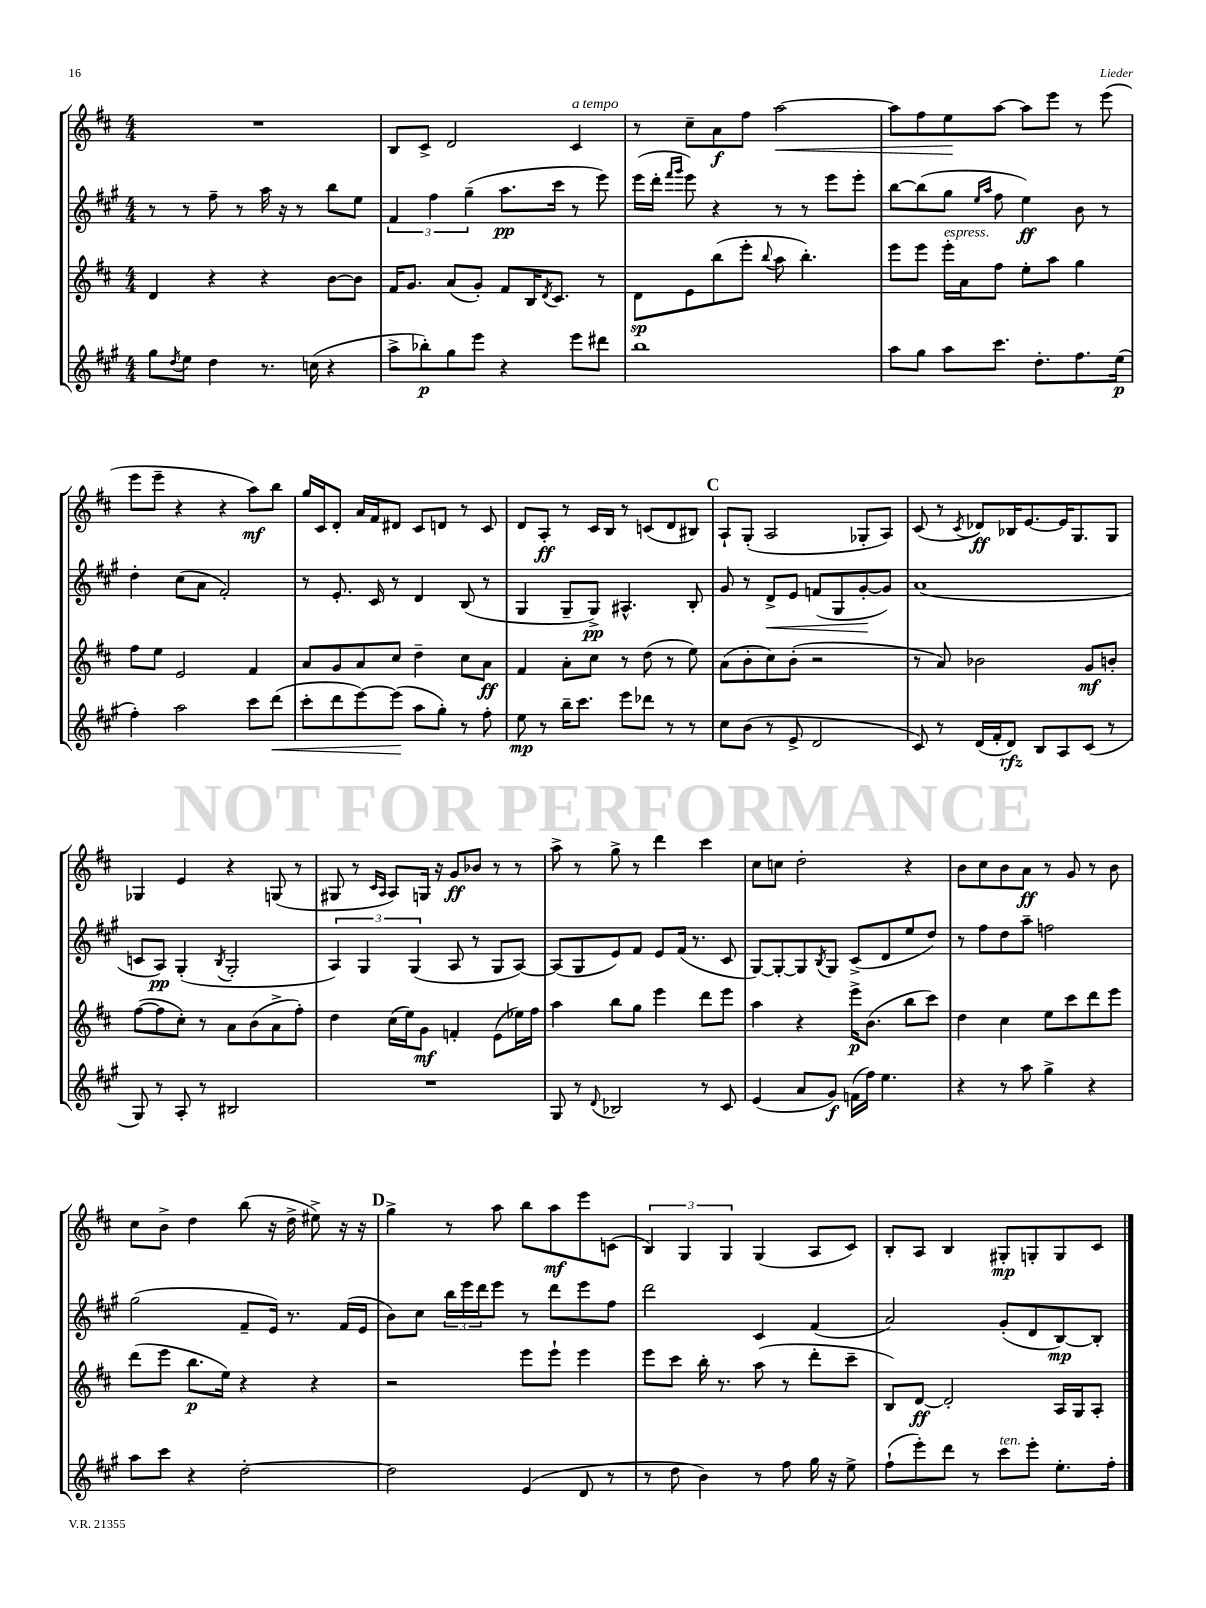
<<
\new StaffGroup <<
\new Staff = "s0" {
    \clef treble \key d \major \numericTimeSignature \time 4/4
    R1 |
    b8 cis'8-> d'2 cis'4^\markup { \italic "a tempo" } |
    r8 cis''8-- a'8\f fis''8 a''2~\< |
    a''8 fis''8 e''8\! a''8~ a''8 e'''8 r8 e'''8( |
    e'''8 e'''8-- r4 r4 a''8\mf) b''8 |
    g''16 cis'16 d'8-. a'16 fis'16 dis'8 cis'8 d'8 r8 cis'8 |
    d'8 a8-.\ff r8 cis'16 b16 r8 c'8( d'8 bis8) |
    \mark \markup { \bold "C" } a8-! g8-.( a2 ges8-. a8) |
    cis'8( r8 \acciaccatura { cis'8 } des'8\ff) bes16 e'8.~ e'16 g8. g8 |
    ges4 e'4 r4 g8( r8 |
    gis8 r8 \grace { cis'16 a16 } a8) g16 r16 g'8\ff bes'8 r8 r8 |
    a''8-> r8 g''8-> r8 d'''4 cis'''4 |
    cis''8 c''8 d''2-. r4 |
    b'8 cis''8 b'8 a'8\ff r8 g'8 r8 b'8 |
    cis''8 b'8-> d''4 b''8( r16 d''16-> eis''8->) r16 r16 |
    \mark \markup { \bold "D" } g''4-> r8 a''8 b''8 a''8\mf e'''8 c'8( |
    \tuplet 3/2 { b4) g4 g4 } g4( a8 cis'8) |
    b8-. a8 b4 gis8-.\mp g8-. g8 cis'8 \bar "|." |
}
\new Staff = "s1" {
    \clef treble \key a \major \numericTimeSignature \time 4/4
    r8 r8 fis''8-- r8 a''16 r16 r8 b''8 e''8 |
    \tuplet 3/2 { fis'4 fis''4 gis''4--( } a''8.\pp cis'''16 r8 e'''8) |
    e'''16( d'''16-. \grace { fis'''16 gis'''16 } e'''8) r4 r8 r8 e'''8 e'''8-. |
    b''8~ b''8( gis''8 \grace { e''16 a''16 } fis''8 e''4\ff) b'8 r8 |
    d''4-. cis''8( a'8 fis'2-.) |
    r8 e'8.-. cis'16 r8 d'4 b8( r8 |
    gis4 gis8-- gis8->\pp) ais4.-^ b8-. |
    \mark \markup { \bold "C" } gis'8 r8 d'8->\< e'8 f'8( gis8 gis'8~-.\! gis'8) |
    a'1( |
    c'8 a8\pp) gis4-.( \acciaccatura { b8 } gis2-. |
    \tuplet 3/2 { a4) gis4 gis4( } a8 r8 gis8 a8~) |
    a8( gis8 e'8) fis'8 e'8 fis'16( r8. cis'8 |
    gis8~) gis8~-. gis8 \acciaccatura { b8 } gis8 cis'8->( d'8 e''8 d''8) |
    r8 fis''8 d''8 a''8-- f''2 |
    gis''2( fis'8-- e'16) r8. fis'16( e'16 |
    \mark \markup { \bold "D" } b'8) cis''8 \tuplet 3/2 { b''16 e'''16 d'''16 } e'''8 r8 d'''8 e'''8 fis''8 |
    d'''2 cis'4 fis'4( |
    a'2) gis'8-.( d'8 b8~\mp) b8-. \bar "|." |
}
\new Staff = "s2" {
    \clef treble \key d \major \numericTimeSignature \time 4/4
    d'4 r4 r4 b'8~ b'8 |
    fis'16 g'8. a'8( g'8-.) fis'8 b16 \acciaccatura { d'8 } cis'8. r8 |
    d'8\sp e'8 b''8( e'''8-. \appoggiatura { b''8 } a''8 b''4.-.) |
    e'''8 e'''8 e'''16-.^\markup { \italic "espress." } a'16 fis''8 e''8-. a''8 g''4 |
    fis''8 e''8 e'2 fis'4 |
    a'8 g'8 a'8 cis''8 d''4-- cis''8 a'8\ff |
    fis'4 a'8-. cis''8 r8 d''8( r8 e''8) |
    \mark \markup { \bold "C" } a'8( b'8-. cis''8) b'8-.( r2 |
    r8 a'8) bes'2 g'8\mf b'8-. |
    fis''8~( fis''8 cis''8-.) r8 a'8 b'8( a'8-> fis''8-.) |
    d''4 cis''16( e''16) g'8\mf f'4-. e'8( ees''16) fis''16 |
    a''4 b''8 g''8 e'''4 d'''8 e'''8 |
    a''4 r4 e'''16->\p b'8.( b''8 cis'''8) |
    d''4 cis''4 e''8 cis'''8 d'''8 e'''8 |
    d'''8( e'''8 b''8.\p e''16) r4 r4 |
    \mark \markup { \bold "D" } r2 e'''8 e'''8-! e'''4 |
    e'''8 cis'''8 b''16-. r8. a''8( r8 d'''8-. cis'''8-- |
    b8) d'8~\ff d'2-. a16 g16 a8-. \bar "|." |
}
\new Staff = "s3" {
    \clef treble \key a \major \numericTimeSignature \time 4/4
    gis''8 \acciaccatura { d''8 } e''8 d''4 r8. c''16( r4 |
    a''8-> bes''8-.\p) gis''8 e'''8 r4 e'''8 dis'''8 |
    b''1 |
    a''8 gis''8 a''8 cis'''8. d''8.-. fis''8. e''16\p( |
    fis''4-.) a''2 cis'''8 d'''8\<( |
    cis'''8-. d'''8 e'''8~) e'''8\!( a''8 gis''8-.) r8 fis''8-. |
    e''8\mp r8 b''16-- cis'''8. e'''8 des'''8 r8 r8 |
    \mark \markup { \bold "C" } cis''8 b'8( r8 e'8-> d'2 |
    cis'8) r8 d'16( fis'16-. d'8\rfz) b8 a8 cis'8( r8 |
    gis8) r8 a8-. r8 bis2 |
    R1 |
    gis8 r8 \appoggiatura { d'8 } bes2 r8 cis'8 |
    e'4( a'8 gis'8\f) f'16( fis''16) e''4. |
    r4 r8 a''8 gis''4-> r4 |
    a''8 cis'''8 r4 d''2~-. |
    \mark \markup { \bold "D" } d''2 e'4( d'8 r8 |
    r8 d''8 b'4) r8 fis''8 gis''16 r16 e''8-> |
    fis''8-!( e'''8-.) d'''8 r8 cis'''8^\markup { \italic "ten." } e'''8-. e''8.-. fis''16-. \bar "|." |
}
>>
>>
\layout { \context { \Score \remove "Bar_number_engraver" } }
